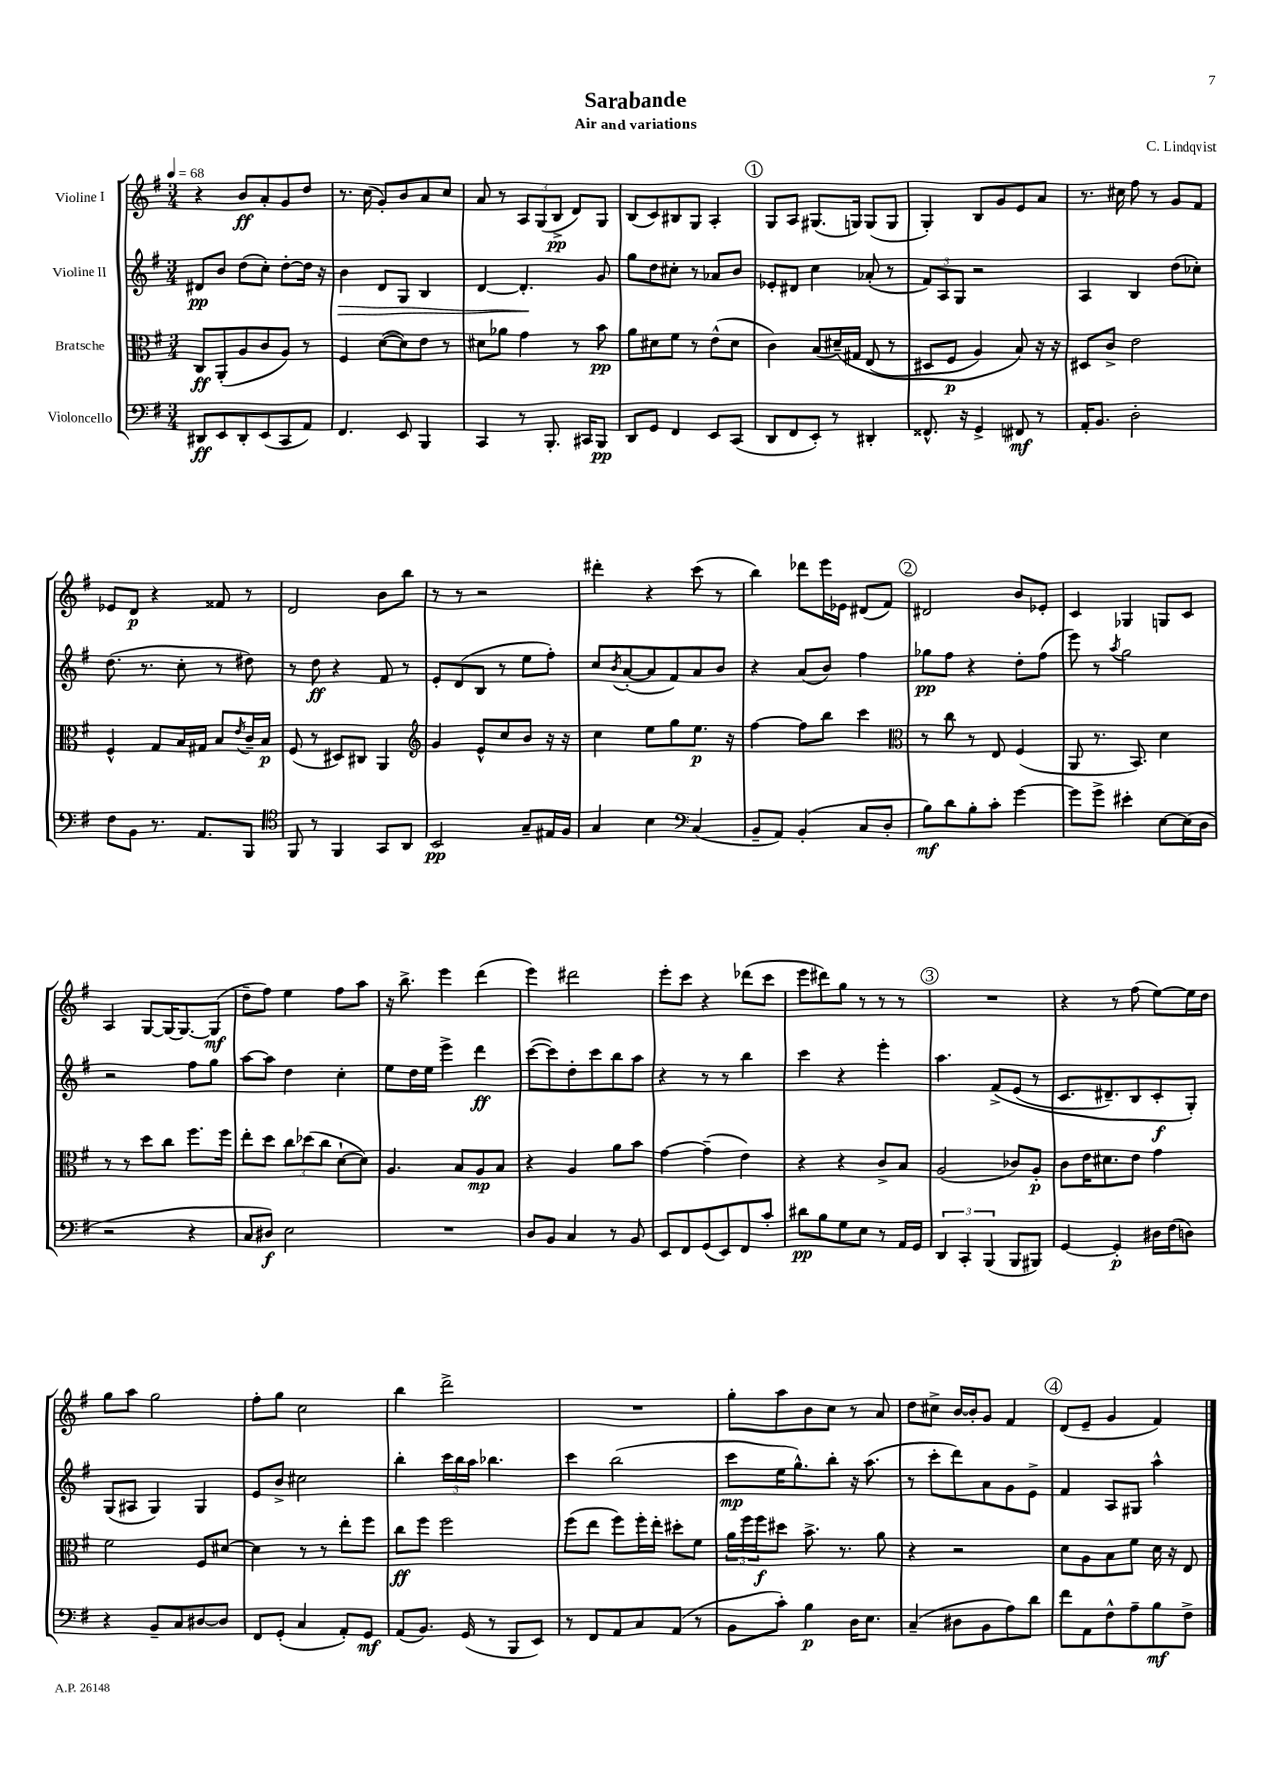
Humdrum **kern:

**kern	**kern	**kern	**kern
*staff4	*staff3	*staff2	*staff1
*clefF4	*clefC3	*clefG2	*clefG2
*k[f#]	*k[f#]	*k[f#]	*k[f#]
*M3/4	*M3/4	*M3/4	*M3/4
*MM68	*MM68	*MM68	*MM68
8DD#	8C	8d#	4r
8EE	(8AA'	8b	.
8DD#'	8A	(8dd	8b
(8EE	8c	8cc')	8a'
8CC	8A)	[8dd'	8g
8AA)	8r	16dd]	8dd
.	.	16r	.
=	=	=	=
4.FF#	4F#	4b	8.r
.	.	.	(16cc
.	([8d	8d	8g')
8EE	8d])	8G	8b
4BBB	8e	4B	8a
.	8r	.	8cc
=	=	=	=
4CC	8d#	[4d	8a
.	8a-	.	8r
8r	4g	4.d']	12A
.	.	.	(12G
8.BBB'	.	.	.
.	.	.	12B^
.	8r	.	8d)
16CC#	.	.	.
8BBB	8b	8g	8G
=	=	=	=
8DD	8a	8gg	(8B
8GG	8d#	8dd	8c)
4FF#	8f#	8cc#'	8B#
.	8r	8r	8G
8EE	(8e^^	8a-	4A'
(8CC	8d#	8b	.
=	=	=	=
8DD	4c)	8e-'	8G
8FF#	.	8d#	8A
8EE')	(8B	4cc	(8.G#
8r	&(16d#~)	.	.
.	16G#	.	16G)
4DD#'	(8E	(8a-'	(8G
.	8r	8r	8G
=	=	=	=
8.FF##^^	8D#	12f#)	4G')
.	.	12A	.
.	8F#	.	.
.	.	12G	.
16r	.	.	.
4GG^	4A)	2r	8B
.	.	.	8g
8FF#	8B&)	.	8e
8r	16r	.	8a
.	16r	.	.
=	=	=	=
16AA'	8D#	4A	8.r
8.BB	.	.	.
.	8c^	.	.
.	.	.	16cc#
2D'	2e	4B	8ff#
.	.	.	8r
.	.	(8dd	8g
.	.	8cc-')	8f#
=	=	=	=
8F#	4F#^^	(8.dd	8e-
8BB	.	.	8d
.	.	8.r	.
8.r	8G	.	4r
.	16B	8cc'	.
8.AA	16G#	.	.
.	8B	8r	8f##
.	8qe	.	.
8BBB	16c~	8dd#)	8r
.	16B	.	.
=	=	=	=
*clefC4	*	*	*
8FF#	(8F#	8r	2d
8r	8r	8dd	.
4FF#	8D#)	4r	.
.	8C#	.	.
8GG	4AA	8f#	8b
8AA	.	8r	8bb
=	=	=	=
*	*clefG2	*	*
2BB	4g	8e'	8r
.	.	(8d	8r
.	8e^^	8B	2r
.	8cc	8r	.
8G~	8b	8ee	.
16E#	16r	8ff#')	.
16F#	16r	.	.
=	=	=	=
4G	4cc	8cc	4ddd#'
.	.	8qb	.
.	.	([8a'	.
4B	8ee	8a]	4r
.	8gg	8f#)	.
*clefF4	*	*	*
(4C	8.ee	8a	(8ccc
.	.	8b	8r
.	16r	.	.
=	=	=	=
8BB~	[4ff#	4r	4bb)
8AA)	.	.	.
(4BB'	8ff#]	(8a	8ddd-
.	8bb	8b)	16eee
.	.	.	16e-
8C	4ccc	4ff#	(8d#
8D'	.	.	8f#)
=	=	=	=
*	*clefC3	*	*
8B)	8r	8gg-	2d#
8d	8cc	8ff#	.
8B'	8r	4r	.
8c'	8E	.	.
[4g	(4F#	8dd'	8b
.	.	(8ff#	8e-'
=	=	=	=
8g]	8AA	8eee)	4c
8g^	8.r	8r	.
.	.	8qaa	.
4e#'	.	2gg	4G-
.	8.BB)	.	.
[8E	4d	.	8G
(16E]	.	.	8c
16D	.	.	.
=	=	=	=
2r	8r	2r	4A
.	8r	.	.
.	8dd	.	[8G
.	8cc	.	16G_
.	.	.	8.G_
4r	8.ff#	8ff#	.
.	.	8gg	(8G]
.	16ff#	.	.
=	=	=	=
8C	8ee'	[8aa	8dd~
8D#)	8dd	8aa]	8ff#)
2E	12cc	4dd	4ee
.	(12dd-	.	.
.	12cc	.	.
.	[8d`	4cc'	8ff#
.	8d])	.	8aa
=	=	=	=
2.r	4.A	8ee	16r
.	.	.	8.bb^
.	.	16dd	.
.	.	16ee	.
.	.	4eee^	4eee
.	8B	.	.
.	8A	4ddd	(4ddd
.	8B	.	.
=	=	=	=
8D	4r	([8ccc	4eee)
8BB	.	8ccc])	.
4C	4A	8dd'	2ddd#
.	.	8ccc	.
8r	8a	8bb	.
8BB	8b	8aa	.
=	=	=	=
8EE	[4g	4r	8eee'
8FF#	.	.	8ccc
(8GG	(4g~]	8r	4r
8EE)	.	8r	.
8FF#	4e)	4bb	(8ddd-
8c'	.	.	8ccc
=	=	=	=
8d#	4r	4ccc	8eee
8B	.	.	8ddd#)
8G	4r	4r	8gg
8E	.	.	8r
8r	8c^	4eee'	8r
16AA	8B	.	8r
16GG	.	.	.
=	=	=	=
6DD	(2A	4.aa	2.r
6CC'	.	.	.
(6BBB	.	.	.
.	.	&(8f#^	.
8BBB	8c-)	(8e	.
8BBB#)	8A'	8r	.
=	=	=	=
[4GG	8c	8.c	4r
.	16e	.	.
.	8.d#	8.d#~)	.
4GG']	.	.	8r
.	8e	8B	(8ff#
16D#	4g	8c'	[8ee)
(16F#	.	.	.
8D)	.	8G'&)	16ee]
.	.	.	16dd
=	=	=	=
4r	2f#	(8G	8gg
.	.	8A#	8aa
8BB~	.	4G)	2gg
8C	.	.	.
[8D#	8F#	4G	.
8D#]	[8d#	.	.
=	=	=	=
8FF#	4d#]	8e	8ff#'
(8GG'	.	8b^	8gg
4C	8r	2cc#	2cc
.	8r	.	.
8AA')	8ee'	.	.
8GG	8ff#	.	.
=	=	=	=
(8AA	8cc	4bb'	4bb
8.BB)	8ff#	.	.
.	2ff#	24ccc	2ddd^
.	.	24bb	.
(16GG	.	.	.
.	.	24aa	.
8r	.	4.bb-	.
8BBB	.	.	.
8EE)	.	.	.
=	=	=	=
8r	(8ff#	4ccc	2.r
8FF#	8ee	.	.
8AA	8ff#)	(2bb	.
8C	16ff#'	.	.
.	16ee'	.	.
(8AA	8dd#'	.	.
8r	8f#	.	.
=	=	=	=
8BB	24a	8ccc	8gg'
.	24ff#	.	.
.	24ff#	.	.
8c')	8dd#	16ee	8aa
.	.	8.gg^^)	.
4B	8.b^	.	8b
.	.	8bb'	8cc
.	8.r	.	.
16D	.	16r	8r
8.E	.	(8.aa	.
.	8a	.	8a
=	=	=	=
(4C~	4r	8r	8dd
.	.	8ccc'	8cc#^
8D#	2r	8ddd)	[16b
.	.	.	16b']
8BB	.	8a	8g
8A)	.	8g	4f#
8d	.	8e^	.
=	=	=	=
8f#	8d	4f#	(8d
8AA	8A	.	8e~
8F#^^	8B	8A	4g
8A~	8f#	8G#	.
8B	16d	4aa^^	4f#)
.	16r	.	.
8F#^	8E	.	.
==	==	==	==
*-	*-	*-	*-
